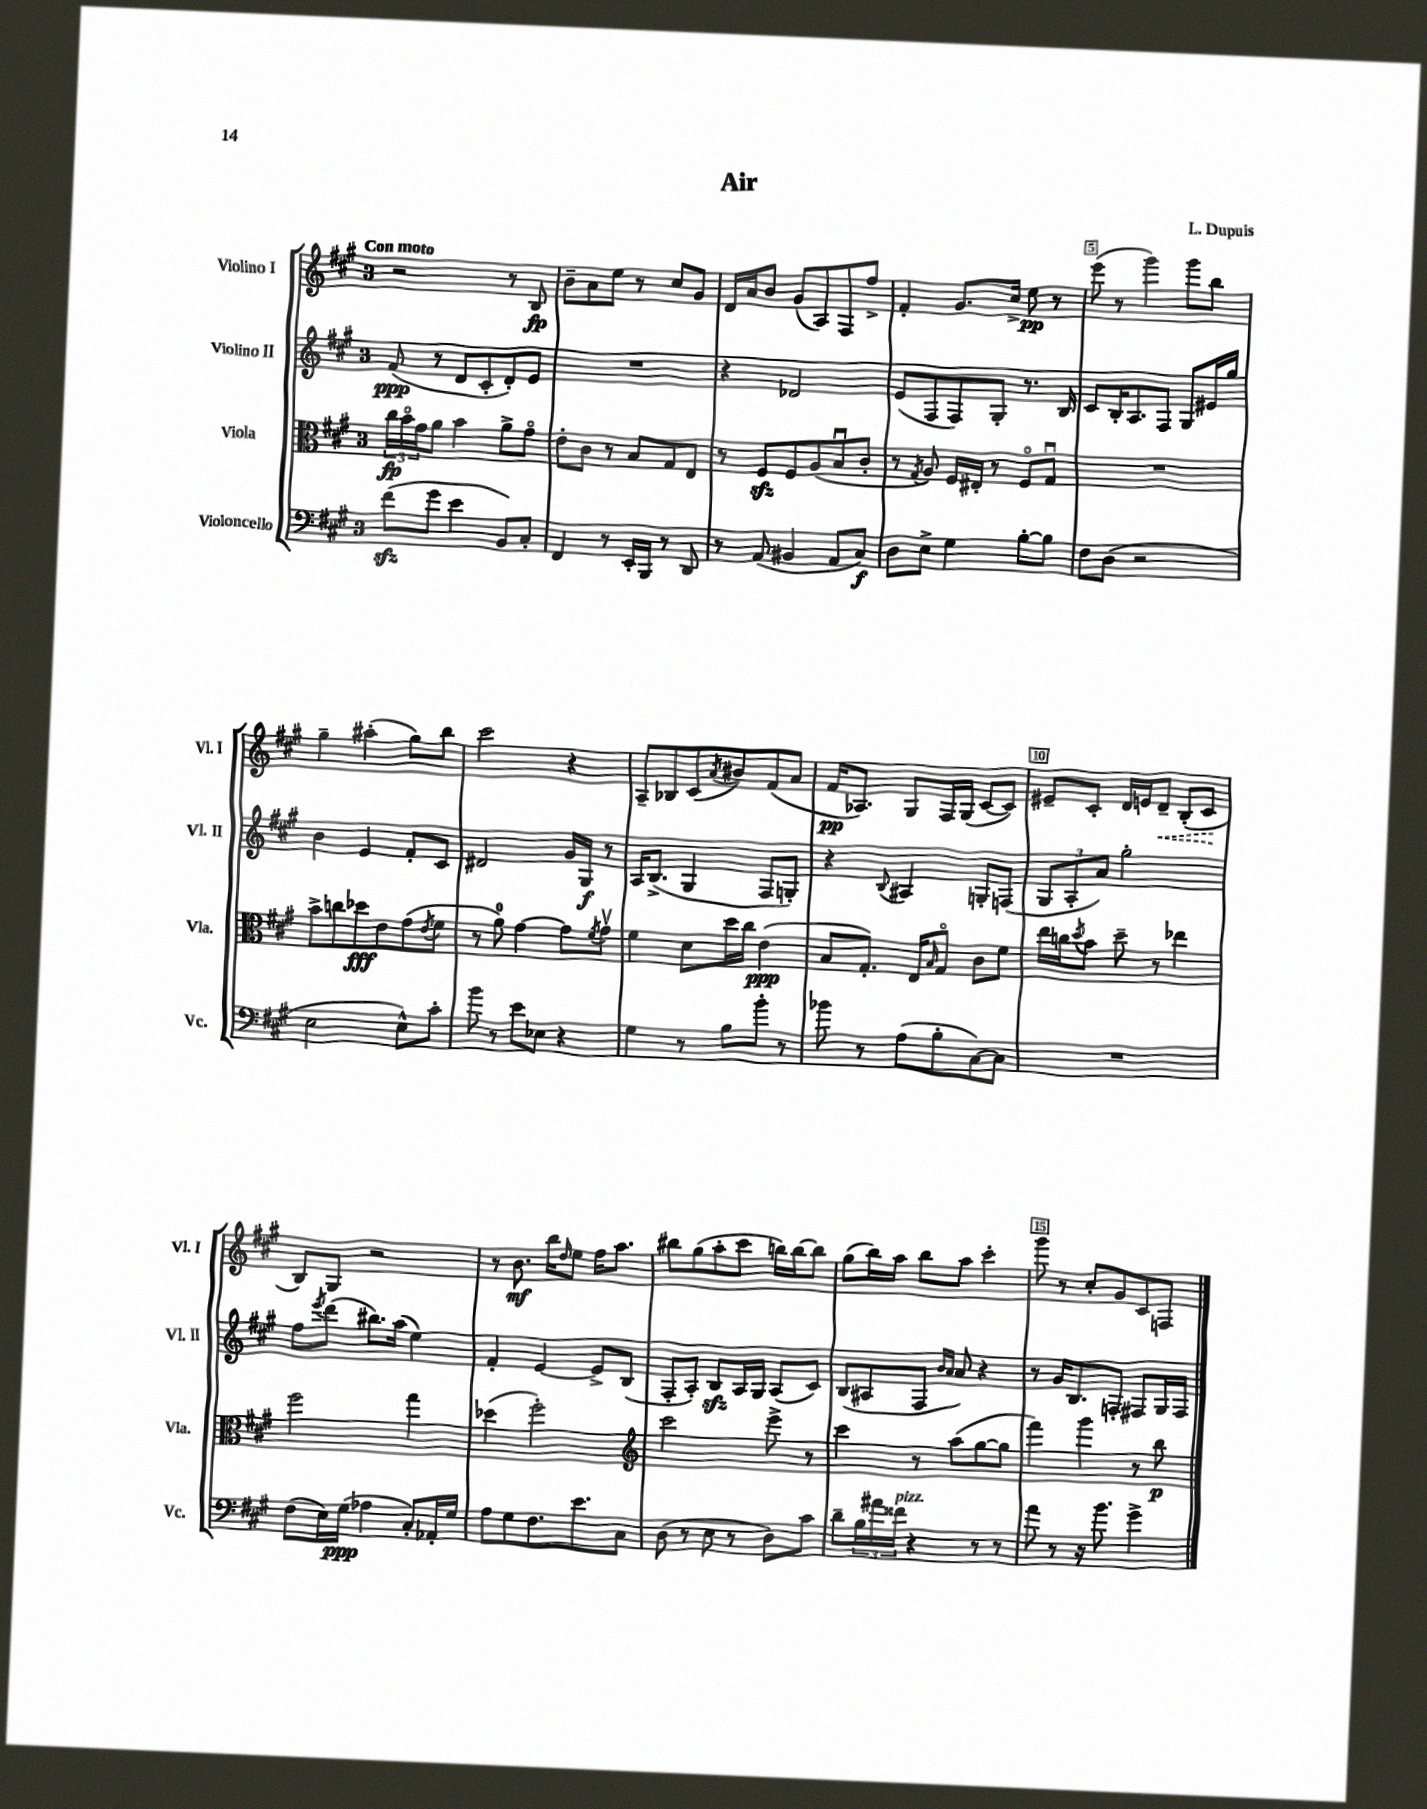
\header { title = "Air" composer = "L. Dupuis" }
<<
\new StaffGroup <<
\new Staff = "s0" \with { instrumentName = "Violino I" shortInstrumentName = "Vl. I" } {
    \clef treble \key a \major \once \override Staff.TimeSignature.style = #'single-digit \time 3/4 \tempo "Con moto"
    r2 r8 b8\fp |
    b'8-- a'8 e''8 r8 cis''8 gis'8 |
    d'16 a'16 b'8 gis'8( a8) fis8 fis''8-> |
    fis'4-. gis'8. cis''16-> e''8\pp r8 |
    e'''8( r8 gis'''4) gis'''8 b''8 |
    gis''4-- ais''4-.( gis''8) b''8 |
    cis'''2 r4 |
    a8-- bes8 cis'8( \acciaccatura { a'8 } bis'8) fis'8( a'8 |
    fis'16\pp aes8.) gis8 fis16 gis16( cis'8~ cis'8) |
    eis'8-- cis'8-. d'16 e'16 \once \override Hairpin.style = #'dashed-line d'8--\< b8-.( cis'8\! |
    b8) gis8 r2 |
    r8 b'8.\mf b''16 \grace { d''16 } e''8 fis''16 a''8. |
    bis''8 gis''8( a''8-. cis'''8 b''16) b''16~ b''8 |
    gis''8( b''16) a''16 b''8 a''8 cis'''4-. |
    gis'''8 r8 cis''8-. gis'8 cis'8 f8 \bar "|." |
}
\new Staff = "s1" \with { instrumentName = "Violino II" shortInstrumentName = "Vl. II" } {
    \clef treble \key a \major \once \override Staff.TimeSignature.style = #'single-digit \time 3/4
    fis'8\ppp( r8 d'8 cis'8-. d'8-.) e'8 |
    R2. |
    r4 des'2 |
    e'8( fis8 fis8) gis8-. r8. b16 |
    cis'8 b16-. a8. fis8 gis8 eis'16 gis''16 |
    b'4 e'4 fis'8-. cis'8 |
    dis'2 gis'16 gis16\f r8 |
    a16 b8.->( gis4 fis8 g8-.) |
    r4 \appoggiatura { b8 } ais4 g8-. f8( |
    \tuplet 3/2 { gis8 a8-. a'8) } gis''2-. |
    fis''8 \acciaccatura { e'''8 } d'''8( bis''8.) a''16( e''4) |
    fis'4-. e'4~ e'8-> b8( |
    fis8-. a8-.) b8\sfz a16 gis16 a8( cis'8) |
    b8( ais8 fis8 \grace { b'16 a'16 } a'8) r4 |
    r8 gis'16 b8. f8-. fis8 gis16 fis16 \bar "|." |
}
\new Staff = "s2" \with { instrumentName = "Viola" shortInstrumentName = "Vla." } {
    \clef alto \key a \major \once \override Staff.TimeSignature.style = #'single-digit \time 3/4
    \tuplet 3/2 { cis''16\fp b'16\flageolet gis'16 } a'8 b'4 a'8-> gis'8\flageolet |
    e'8-. cis'8 r8 b8 gis8 e8 |
    r8 fis8\sfz fis8 a8( b8\downbow cis'8-. |
    r8 \acciaccatura { gis8 } a8) fis16 eis16-. r8 fis8\flageolet gis8\downbow |
    R2. |
    b'8-> c''8 des''8\fff e'8 gis'8( \acciaccatura { e'8 } fis'8 |
    r8 a'8-0) gis'4~ gis'8 \acciaccatura { fis'8 } gis'8\upbow |
    fis'4 d'8 d''16 cis''16 e'4\ppp( |
    b8 gis8.-.) e16 \grace { b16 } gis8\flageolet cis'8 fis'8 |
    e''16 c''16 \acciaccatura { d''8 } b'8 d''8-- r8 ees''4 |
    fis''2 gis''4 |
    des''4( fis''2-.) |
    \clef treble cis'''2 e'''8-> r8 |
    cis'''4 r8 a''8( gis''8~ gis''8 |
    fis'''4) gis'''4 r8 b''8\p \bar "|." |
}
\new Staff = "s3" \with { instrumentName = "Violoncello" shortInstrumentName = "Vc." } {
    \clef bass \key a \major \once \override Staff.TimeSignature.style = #'single-digit \time 3/4
    fis'8\sfz( gis'8 e'4 b,8) cis8-. |
    fis,4 r8 e,16-. b,,16 r8 d,8 |
    r8 a,8( bis,4 a,8 cis8\f) |
    d8 e8-> gis4 b8~-. b8 |
    fis8 d8( r2 |
    e2 e8-^) cis'8-. |
    b'8 r8 e'8 ees8 r4 |
    gis4 r8 b8 b'8-. r8 |
    bes'8 r8 a8( b8-. cis8~) cis8 |
    R2. |
    fis8( e16) gis16\ppp( aes4 cis8-.) aes,16-. gis16 |
    a8 gis8 fis8. e'8. cis8 |
    d8( r8 e8 r8 d8) cis'8 |
    d'8-- \tuplet 3/2 { b16 ais'16 fisis'16^\markup { \italic "pizz." } } r4 r8 r8 |
    a'8 r8 r16 b'8. gis'4-> \bar "|." |
}
>>
>>
\layout { \context { \Score \override BarNumber.break-visibility = ##(#f #t #t) barNumberVisibility = #(every-nth-bar-number-visible 5) \override BarNumber.stencil = #(make-stencil-boxer 0.1 0.3 ly:text-interface::print) } }
